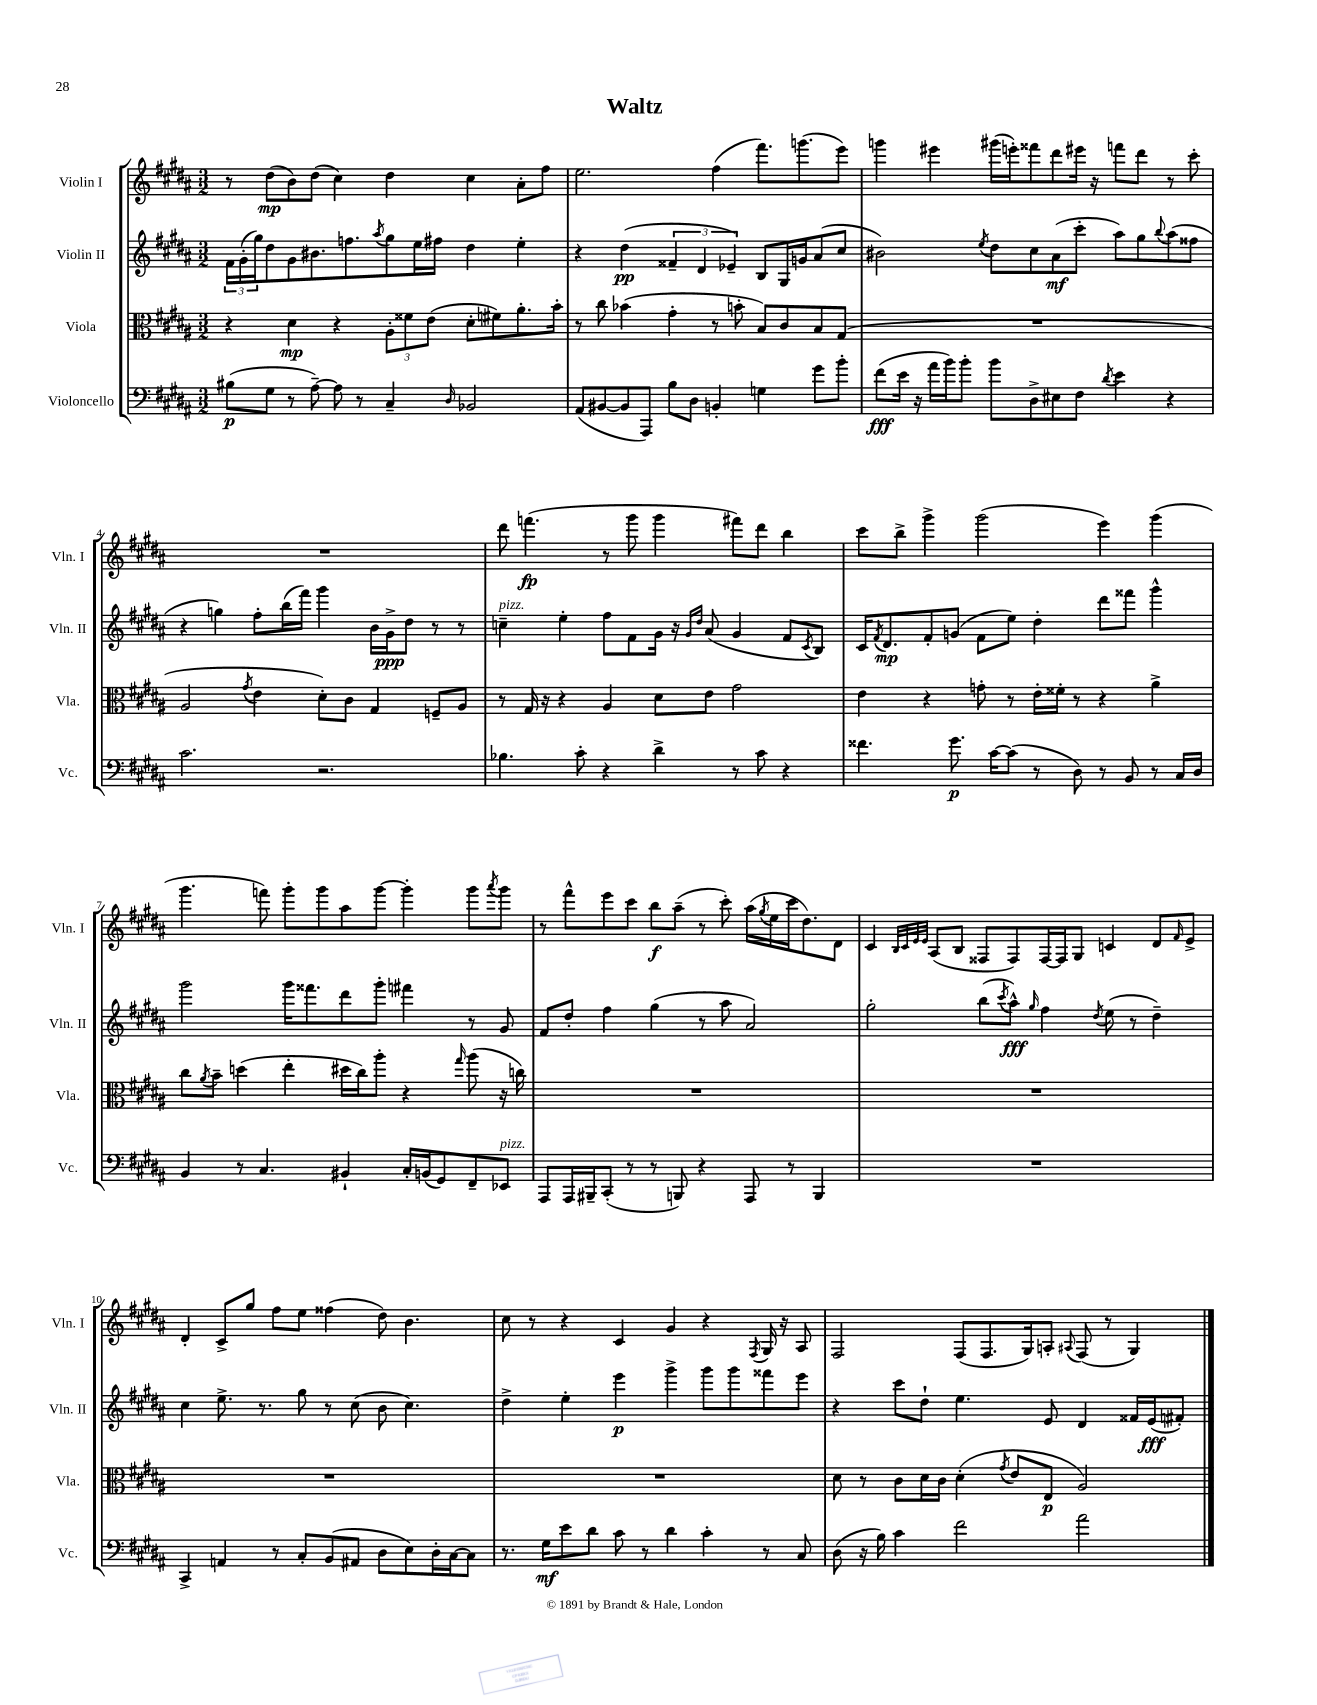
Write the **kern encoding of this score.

**kern	**kern	**kern	**kern
*staff4	*staff3	*staff2	*staff1
*clefF4	*clefC3	*clefG2	*clefG2
*k[f#c#g#d#a#]	*k[f#c#g#d#a#]	*k[f#c#g#d#a#]	*k[f#c#g#d#a#]
*M3/2	*M3/2	*M3/2	*M3/2
(8B#	4r	24f#	8r
.	.	(24g#'	.
.	.	24gg#)	.
8G#	.	8dd#	(8dd#
8r	4d#	8g#	8b)
[8A#~)	.	8.b#	(8dd#
8A#]	4r	.	4cc#)
.	.	8.ff	.
8r	.	.	.
.	.	8qaa#	.
4C#~	12A#'	8gg#	4dd#
.	12f##	.	.
.	.	16ee	.
.	(12e	.	.
.	.	16ff#	.
16qqD#	.	.	.
2BB-	8d#'	4dd#	4cc#
.	8f#)	.	.
.	8.a#'	4ee'	8a#'
.	.	.	8ff#
.	16b'	.	.
=	=	=	=
(8AA#	8r	4r	2.ee
[8BB#	8cc#	.	.
8BB#]	(4b-	(4dd#	.
8AAA#)	.	.	.
8B	4g#'	6f##~	.
8D#	.	.	.
.	.	6d#	.
4BB'	8r	.	(4ff#
.	.	6e-~)	.
.	8b'	.	.
4G	8B)	8B	8.fff#)
.	8c#	16G#	.
.	.	16g	(8.ggg
8g#	8B	(8a#	.
8b'	(8G#	8cc#	8eee)
=	=	=	=
(8f#	1.r	2b#)	4ggg
16e	.	.	.
16r	.	.	.
16a#	.	.	4eee#
16b)	.	.	.
8b'	.	.	.
.	.	8qee	.
8b	.	8dd#	(16ggg#
.	.	.	16eee')
8D#^	.	8cc#	8fff##
8E#	.	(8a#	8ddd#
8F#	.	8ccc#'	16eee#
.	.	.	16r
8qd#	.	.	.
4e	.	8aa#)	8fff
.	.	8gg#	8ddd#
.	.	8qqbb	.
4r	.	(8aa#	8r
.	.	8ff##	8ccc#'
=	=	=	=
2.c#	2A#	4r	1.r
.	.	4gg)	.
.	8qg#	.	.
.	4e	8ff#'	.
.	.	(16bb	.
.	.	16fff#)	.
2.r	8d#')	4ggg#	.
.	8c#	.	.
.	4G#	16b	.
.	.	16g#^	.
.	.	8dd#	.
.	8F~	8r	.
.	8A#	8r	.
=	=	=	=
4.B-	8r	4cc~	8ddd#
.	16G#	.	(4.fff
.	16r	.	.
.	4r	4ee'	.
8c#'	.	.	.
4r	4A#	8ff#	8r
.	.	8f#	8ggg#
4d#^	8d#	16g#	4ggg#
.	.	16r	.
.	.	16qqg#	.
.	.	16qqdd#	.
.	8e	(8a#	.
8r	2g#	4g#	8fff#)
8c#	.	.	8ddd#
4r	.	8f#	4bb
.	.	8qc#	.
.	.	8B)	.
=	=	=	=
4.f##	4e	16c#	8ccc#
.	.	8qf#	.
.	.	8.d#	.
.	.	.	8bb^
.	4r	8f#'	4ggg#^
8.g#	.	(8g	.
.	8g'	8f#	(2ggg#
[16c#	.	.	.
(8c#]	8r	8ee)	.
8r	16e'	4dd#'	.
.	16f##'	.	.
8D#)	8r	.	.
8r	4r	8ddd#	4eee)
8BB	.	8fff##	.
8r	4a#^	4ggg#^^	(4ggg#
16C#	.	.	.
16D#	.	.	.
=	=	=	=
4BB	8cc#	2ggg#	4.ggg#
.	8qa#	.	.
.	8b~	.	.
8r	(4dd	.	.
4.C#	.	.	8fff)
.	4ee'	16ggg#	8ggg#'
.	.	8.fff##	.
.	.	.	8ggg#
4BB#`	16dd#	8ddd#	8aa#
.	16cc#)	.	.
.	8aa#'	8ggg#'	[8ggg#
16C#'	4r	4fff#	4ggg#']
(16BB	.	.	.
8GG#)	.	.	.
.	16qqgg#	.	.
8FF#~	(8aa#	8r	8ggg#
.	.	.	8qaaa#
8EE-	16r	8g#	8ggg#
.	16cc)	.	.
=	=	=	=
8AAA#	1.r	8f#	8r
16AAA#	.	8dd#'	8fff#^^
16BBB#~	.	.	.
(8CC#'	.	4ff#	8eee
8r	.	.	8ccc#
8r	.	(4gg#	8bb
8BBB)	.	.	(8aa#~
4r	.	8r	8r
.	.	8aa#	8ccc#')
8AAA#	.	2a#)	(16aa#
.	.	.	8qgg#
.	.	.	16ee
8r	.	.	16ccc#
.	.	.	8.dd#)
4BBB	.	.	.
.	.	.	8d#
=	=	=	=
1.r	1.r	2gg#'	4c#
.	.	.	32qqB
.	.	.	32qqc#
.	.	.	32qqe
.	.	.	32qqe
.	.	.	(8A#
.	.	.	8B
.	.	(8bb	8F##
.	.	8qccc#	.
.	.	8aa#^^)	8F##)
.	.	16qqgg#	.
.	.	4ff#	[16F##
.	.	.	16F##]
.	.	.	8G#
.	.	8qdd#	.
.	.	(8ee	4c
.	.	8r	.
.	.	4dd#~)	8d#
.	.	.	16qqf#
.	.	.	8e^
=	=	=	=
4CC#^	1.r	4cc#	4d#'
4AA	.	8.ee^	8c#^
.	.	.	8gg#
.	.	8.r	.
8r	.	.	8ff#
8C#'	.	8gg#	8ee
(8BB	.	8r	(4ff##
8AA#	.	(8cc#	.
8D#	.	8b	8dd#)
8E)	.	4.cc#)	4.b
16D#'	.	.	.
[16C#	.	.	.
8C#]	.	.	.
=	=	=	=
8.r	1.r	4dd#^	8cc#
.	.	.	8r
16G#	.	.	.
8e	.	4ee'	4r
8d#	.	.	.
8c#	.	4eee	4c#
8r	.	.	.
4d#	.	4ggg#^	4g#
4c#'	.	8ggg#	4r
.	.	8ggg#	.
.	.	.	8qF#
8r	.	8fff##	16G#
.	.	.	16r
8C#	.	8eee	8A#
=	=	=	=
(8D#	8d#	4r	2F#
16r	8r	.	.
16B)	.	.	.
4c#	8c#	8ccc#	.
.	16d#	8dd#`	.
.	16c#	.	.
2f#	(4d#'	4.ee	(8F#
.	.	.	8.F#
.	8qg#	.	.
.	8e	.	.
.	.	.	16G#)
.	8E	8e	8A'
.	.	.	8qqA#
2a#	2A#)	4d#	(8F#
.	.	.	8r
.	.	16f##	4G#)
.	.	(16e	.
.	.	8f#')	.
==	==	==	==
*-	*-	*-	*-
